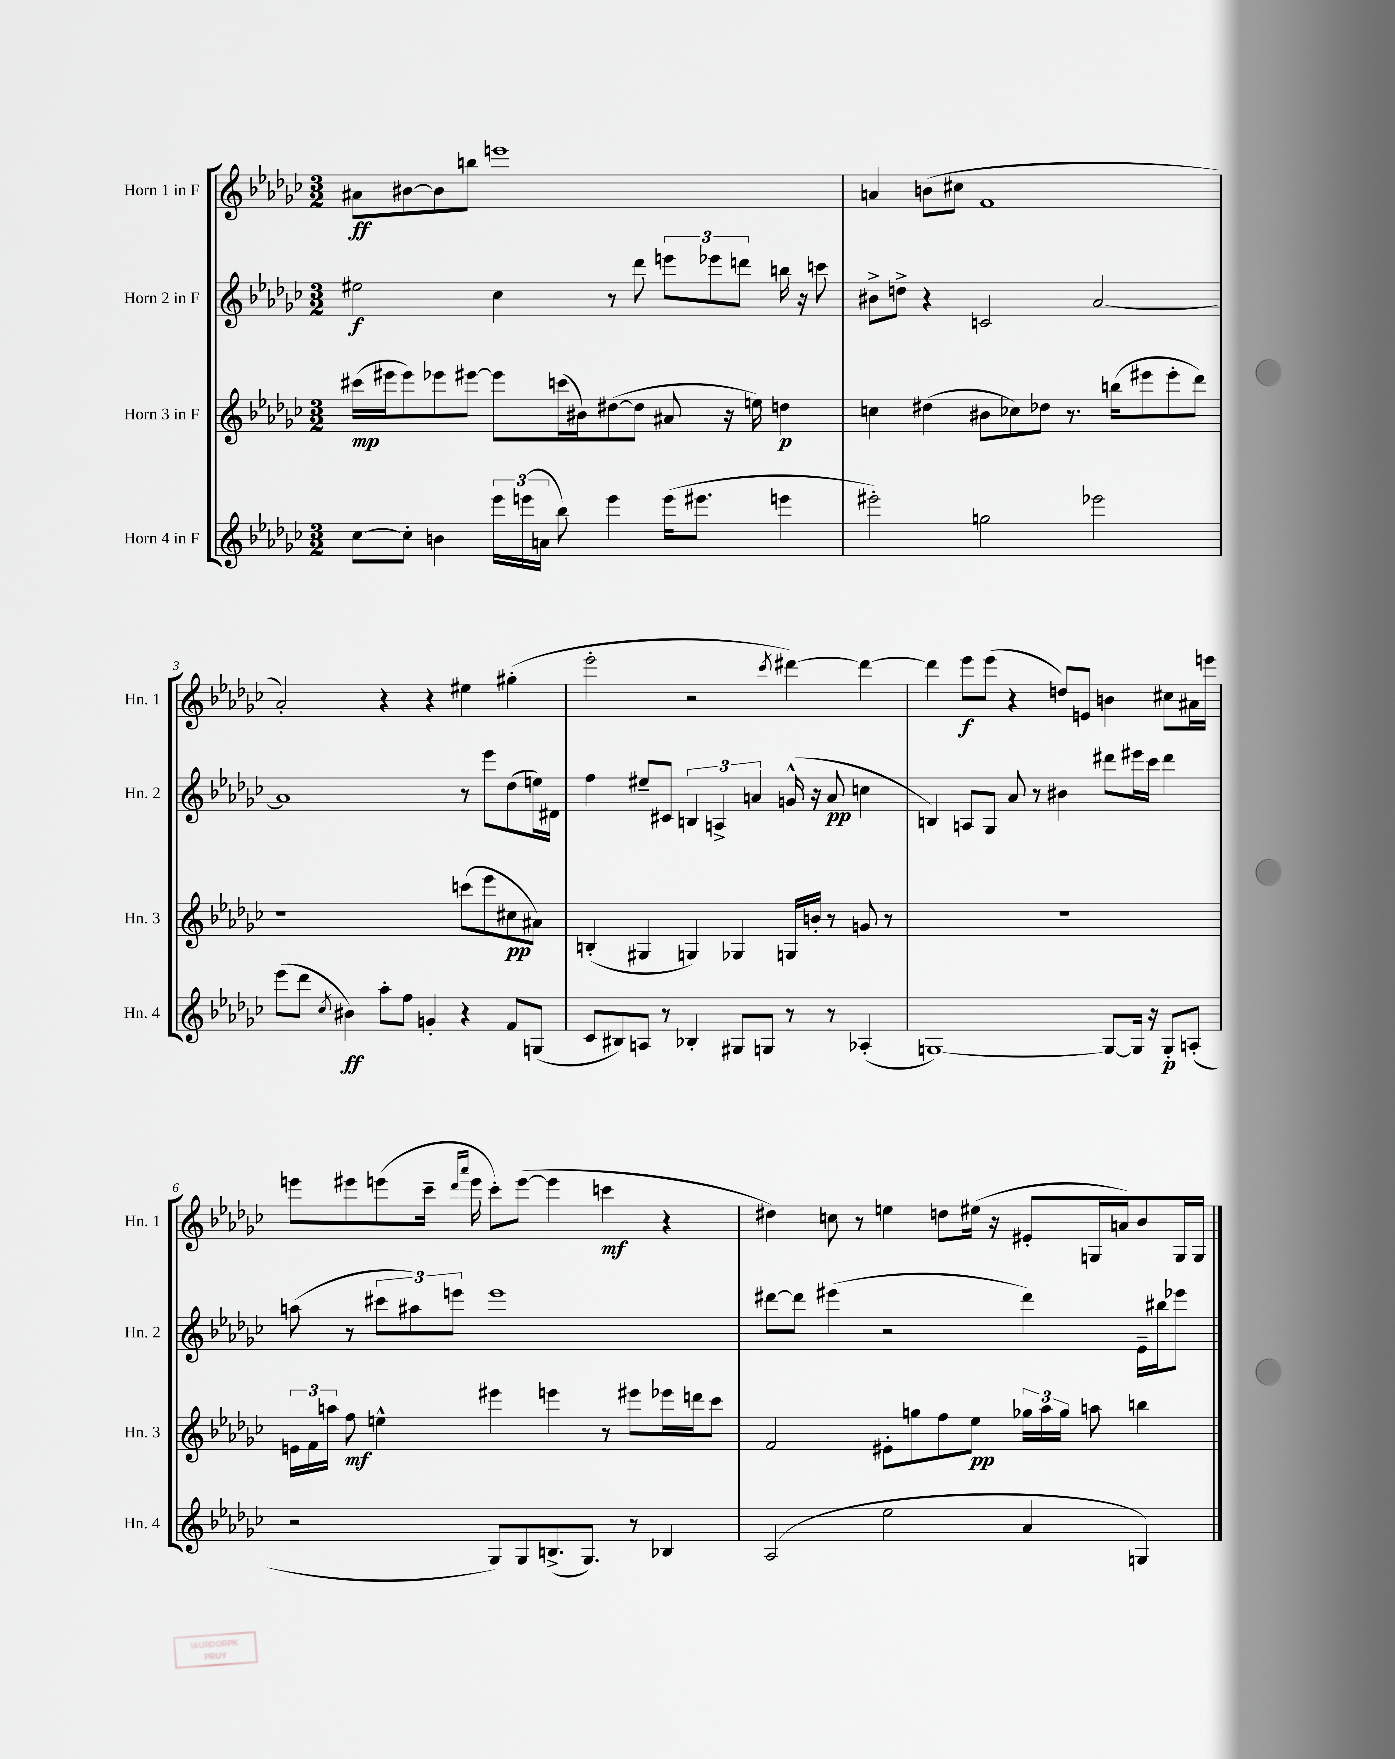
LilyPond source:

<<
\new StaffGroup <<
\new Staff = "s0" \with { instrumentName = "Horn 1 in F" shortInstrumentName = "Hn. 1" } {
    \clef treble \key ges \major \numericTimeSignature \time 3/2
    \autoBeamOff ais'8[\ff bis'8~ bis'8 b''8] e'''1 |
    a'4 b'8[( cis''8] f'1 |
    aes'2-.) r4 r4 eis''4 gis''4-.( |
    ees'''2-. r2 \acciaccatura { ces'''8 } dis'''4~) dis'''4~ |
    dis'''4 ees'''8[\f ees'''8]( r4 d''8[) e'8] b'4 cis''8[ ais'16 e'''16] |
    e'''8[ eis'''8 e'''8( ces'''16]-- \grace { des'''16[ aes'''16] } e'''16 ces'''8[-.) e'''8]~( e'''4 c'''4\mf r4 |
    dis''4) c''8 r8 e''4 d''8[ eis''16]( r16 eis'8[-. g16 a'16) bes'8 g16 g16] \bar "|." |
}
\new Staff = "s1" \with { instrumentName = "Horn 2 in F" shortInstrumentName = "Hn. 2" } {
    \clef treble \key ges \major \numericTimeSignature \time 3/2
    \autoBeamOff eis''2\f ces''4 r8 des'''8 \tuplet 3/2 { e'''8[ ees'''8 d'''8] } b''16 r16 c'''8 |
    bis'8[-> d''8]-> r4 c'2 aes'2~ |
    aes'1 r8 ees'''8[ des''8( e''16) dis'16] |
    f''4 eis''8[-- cis'8] \tuplet 3/2 { b4 a4-> a'4 } g'16-^( r16 a'8\pp c''4 |
    b4) a8[ ges8] aes'8 r8 bis'4 dis'''8[ eis'''16 ces'''16] dis'''4 |
    a''8( r8 \tuplet 3/2 { cis'''8[ ais''8) e'''8] } e'''1 |
    dis'''8[~ dis'''8] eis'''4( r2 dis'''4) ees'16[-- bis''16 ees'''8] \bar "|." |
}
\new Staff = "s2" \with { instrumentName = "Horn 3 in F" shortInstrumentName = "Hn. 3" } {
    \clef treble \key ges \major \numericTimeSignature \time 3/2
    \autoBeamOff cis'''16[\mp( eis'''16 eis'''8) ees'''8 eis'''8]~ eis'''8[ c'''16( bis'16) dis''8~( dis''8] ais'8 r16 e''16) d''4\p |
    c''4 dis''4( bis'8[ ces''8) des''8] r8. b''16[( eis'''8 eis'''8-. des'''8]) |
    r1 c'''8[( ees'''8 cis''8\pp ais'8]) |
    b4-.( gis4 g4) ges4 g16[ b'16]-. r8 g'8 r8 |
    R1. |
    \tuplet 3/2 { e'16[ f'16 a''16] } f''8\mf e''4-^ eis'''4 e'''4 r8 eis'''8[ ees'''16 d'''16 ces'''8] |
    f'2 eis'8[-. g''8 f''8 ees''8]\pp \tuplet 3/2 { ges''16[ aes''16 ges''16] } a''8 b''4 \bar "|." |
}
\new Staff = "s3" \with { instrumentName = "Horn 4 in F" shortInstrumentName = "Hn. 4" } {
    \clef treble \key ges \major \numericTimeSignature \time 3/2
    \autoBeamOff ces''8[~ ces''8]-. b'4 \tuplet 3/2 { ees'''16[ e'''16( a'16] } bes''8) e'''4 e'''16[( eis'''8.] e'''4 |
    eis'''2-.) g''2 ees'''2 |
    ees'''8[( des'''8] \acciaccatura { ces''8 } bis'4\ff) aes''8[-. f''8] g'4-. r4 f'8[ g8]( |
    ces'8[ bis8) a8] r8 bes4-. gis8[ g8] r8 r8 aes4-.( |
    g1~) g8[~ g16] r16 g8[-.\p a8]-.( |
    r2 ges8[) ges8 b8.->( ges8.]) r8 bes4 |
    aes2( ees''2 aes'4 g4) \bar "|." |
}
>>
>>
